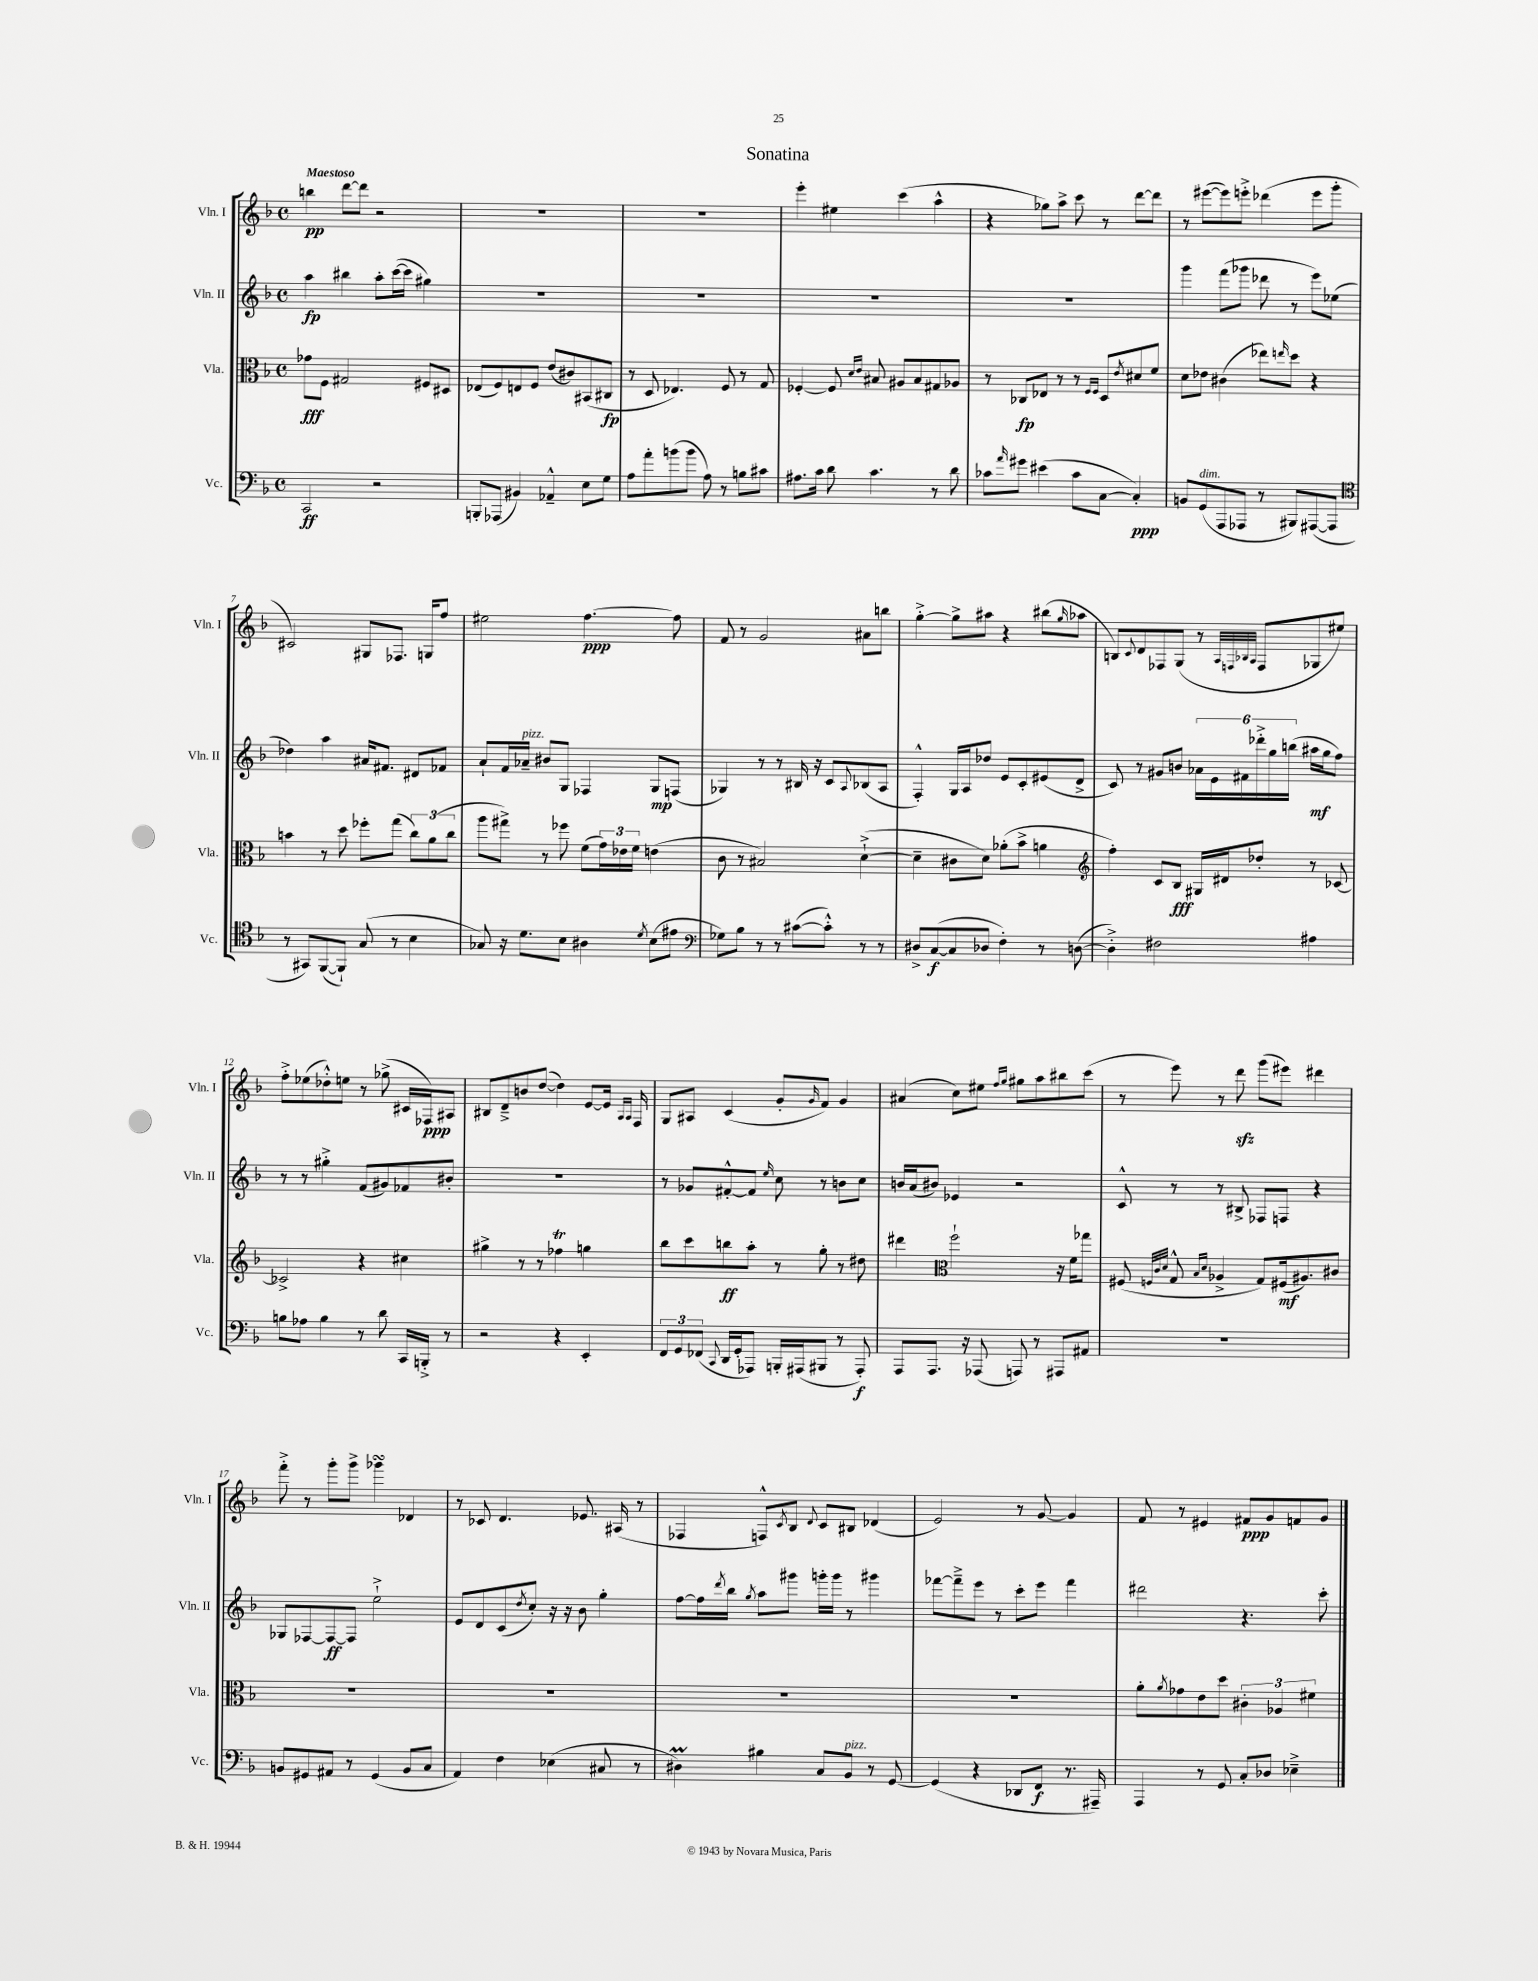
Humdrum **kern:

**kern	**kern	**kern	**kern
*staff4	*staff3	*staff2	*staff1
*clefF4	*clefC3	*clefG2	*clefG2
*k[b-]	*k[b-]	*k[b-]	*k[b-]
*M4/4	*M4/4	*M4/4	*M4/4
*met(c)	*met(c)	*met(c)	*met(c)
2CC	8g-	4aa	4bb
.	8F	.	.
.	2G#	4bb#	[8ddd
.	.	.	8ddd]
2r	.	8aa'	2r
.	.	([16ccc	.
.	.	16ccc]	.
.	8F#	4gg#)	.
.	8D#	.	.
=	=	=	=
8BBB'	(8E-	1r	1r
(8AAA-	8F)	.	.
4BB#)	8E	.	.
.	8F	.	.
4AA-~^^	(8e	.	.
.	8c#)	.	.
8E	(8BB#	.	.
8G	8C#	.	.
=	=	=	=
8A	8r	1r	1r
8a'	8D	.	.
(8b	4.E-)	.	.
8b	.	.	.
8A)	.	.	.
8r	8F	.	.
8B	8r	.	.
8c#	8G	.	.
=	=	=	=
8.A#	[4F-'	1r	4eee'
16c	.	.	.
8d	8F-]	.	4ee#
.	16qqd	.	.
.	16qqe	.	.
4.c	8B#	.	.
.	8A#	.	(4ccc
.	8B#	.	.
8r	8G#	.	4aa^^
8d	8A-	.	.
=	=	=	=
8c-	8r	1r	4r
16qqa	.	.	.
8g#	8C-	.	.
(4e#	8E-	.	8gg-)
.	8r	.	8aa^
8c-	8r	.	8ccc
.	16qqF	.	.
.	16qqF	.	.
[8C	8D	.	8r
.	8qe	.	.
4C'])	8d#	.	[8ddd
.	8f	.	8ddd]
=	=	=	=
8BB	8d	4ggg	8r
(8GG	8e-	.	([8eee#
8AAA	(4c#	(8fff	8eee#])
8AAA-	.	8ggg-	8eee'^
8r	8ee-)	8ddd-	(4ddd-
.	16qqee	.	.
8BBB#)	8dd	8r	.
([8AAA#	4r	8eee)	8eee
8AAA#]	.	(8ee-	8ggg'
=	=	=	=
*clefC4	*	*	*
8r	4b	4dd-)	2c#)
8GG#)	.	.	.
([8FF	8r	4aa	.
8FF`])	8dd	.	.
(8G	8ff-'	16a#	8G#
.	.	8.f#	.
8r	(8gg	.	8.F-
4B-	12cc)	8d#	.
.	.	.	16G
.	(12a	.	.
.	.	8f-	8ff
.	12cc	.	.
=	=	=	=
8G-)	8aa	8a`	2ee#
16r	8gg#^)	16f	.
8.d	.	16a-~	.
.	8r	8b#	.
8B-	8ff-	8G	.
4A#	(8f	4F-	[4.ff
.	24g)	.	.
.	24e-	.	.
.	24f	.	.
8qd	.	.	.
(8B-	(4e	8G	.
8e#	.	(8F	8ff]
=	=	=	=
*clefF4	*	*	*
8G-)	8c	4G-)	8f
8B-	8r	.	8r
8r	2B#)	8r	2g
8r	.	8r	.
([8c#	.	16B#	.
.	.	16r	.
8c#'^^])	.	8c	.
.	.	8qqA	.
8r	([4d`^	(8B-	8a#
8r	.	8A	8bb
=	=	=	=
8D#^	4d~]	4F'^^)	[4gg'^
([8C	.	.	.
8C]	8c#	16G	8gg^]
.	.	16A	.
8D-	8d)	8dd-	8aa#
4F')	(8a-'	8e	4r
.	8b-^	8c'	.
8r	4a	(8e#	(8bb#
.	.	.	16qqgg
([8D	.	8d^	8aa-
=	=	=	=
*	*clefG2	*	*
4D'^])	4ff')	8c)	8B)
.	.	.	8qqc
.	.	8r	8d
2F#	8c	8g#	8F-
.	8B-	8b	(8G
.	16G#	24a-	8r
.	.	24e	.
.	16d#	.	.
.	.	24f#	.
.	.	.	32qqA
.	.	.	32qqF
.	.	.	32qqB-
.	.	.	32qqA
.	8dd-'	24ddd-'^	8F
.	.	24gg	.
.	.	(24bb	.
4A#	8r	16aa#	8G-
.	.	16gg	.
.	[8c-	8ff)	8ee#)
=	=	=	=
8B	2c-^]	8r	8ff'^
8A-	.	8r	(8ee-
4B	.	4gg#'^	8dd-'^^)
.	.	.	8ee
8r	4r	(8f	8r
8d	.	8g#)	(8gg-^
16CC	4cc#	8f-	16c#
16BBB'^	.	.	16F-)
8r	.	8b#'	8A#
=	=	=	=
2r	4gg#^	1r	8B#
.	.	.	8d~^
.	8r	.	8b
.	8r	.	([8dd
4r	4ff-	.	4dd])
4EE'	4gg	.	[8e
.	.	.	16e]
.	.	.	16qqA
.	.	.	16qqA
.	.	.	16F
=	=	=	=
12FF	8bb-	8r	8G
12GG	.	.	.
.	8ccc	8g-	8A#
(12FF-	.	.	.
8qqCC	.	.	.
16DD	8bb	[8f#'^^	(4c
16GG'	.	.	.
8AAA-)	8aa'	8f#]	.
.	.	16qqee	.
16BBB'	8r	8cc	8g'
(16AAA#	.	.	.
.	.	.	16qqg
8BBB#	8gg'	8r	8f)
8r	8r	8b	4g
8AAA#')	8dd#	8cc	.
=	=	=	=
8AAA	4ddd#	16b	(4a#
.	.	(16a	.
8.AAA	.	8b#)	.
*	*clefC3	*	*
.	2ff`	4e-	8cc)
16r	.	.	.
(8AAA-	.	.	8ee#
.	.	.	16qqff
.	.	.	16qqgg
8AAA)	.	2r	8gg#
8r	.	.	8aa
8AAA#	16r	.	8bb#
.	16f	.	.
8AA#	8gg-	.	(8ccc
=	=	=	=
1r	(8F#	8c^^	8r
.	32qqF	.	.
.	32qqc	.	.
.	32qqd	.	.
.	8G^^	8r	8eee)
.	16qqB-	.	.
.	16qqd	.	.
.	4A-^	8r	8r
.	.	8B#^	8ddd
.	8G)	8F-	(8ggg
.	(16F#	8F	8eee#)
.	8.A#)	.	.
.	.	4r	4ddd#
.	8c#	.	.
=	=	=	=
8BB	1r	8G-	8fff'^
8GG#	.	[8F-	8r
8AA#	.	8F-_	8ggg'
8r	.	8F-]	8ggg^
(4GG#	.	2ee`^	4ggg-
8BB	.	.	4d-
8C	.	.	.
=	=	=	=
4AA)	1r	8e	8r
.	.	8d	8c-
4F	.	(8c	4.d
.	.	8qdd	.
.	.	8cc')	.
(4E-	.	16r	.
.	.	16r	.
.	.	8b-	8.e-
8C#	.	4gg'	.
.	.	.	(16A#
8r	.	.	8r
=	=	=	=
4D#)	1r	[8ff	4F-
.	.	16ff]	.
.	.	8qddd	.
.	.	16bb-	.
.	.	8qgg	.
4B#	.	8aa	8F^^)
.	.	.	8qc
.	.	8ggg#	8B-
.	.	.	8qqd
8C	.	16ggg'	8c
.	.	16ggg	.
8BB-	.	8r	8B#
8r	.	4ggg#	(4d-
[8GG	.	.	.
=	=	=	=
(4GG]	1r	[8fff-	2e)
.	.	8fff-~^]	.
4r	.	8eee	.
.	.	8r	.
8DD-	.	8ccc'	8r
8FF	.	8eee	[8g
8.r	.	4fff-	4g]
16AAA#~)	.	.	.
=	=	=	=
4AAA	8a'	2ddd#	8f
.	8qa	.	.
.	8g-	.	8r
8r	8e	.	4e#
8GG	8dd	.	.
8C'	6c#'	4.r	8f#
8D-	.	.	8g
.	6A-	.	.
4E-~^	.	.	8f
.	6f#	.	.
.	.	8ccc'	8g
==	==	==	==
*-	*-	*-	*-
